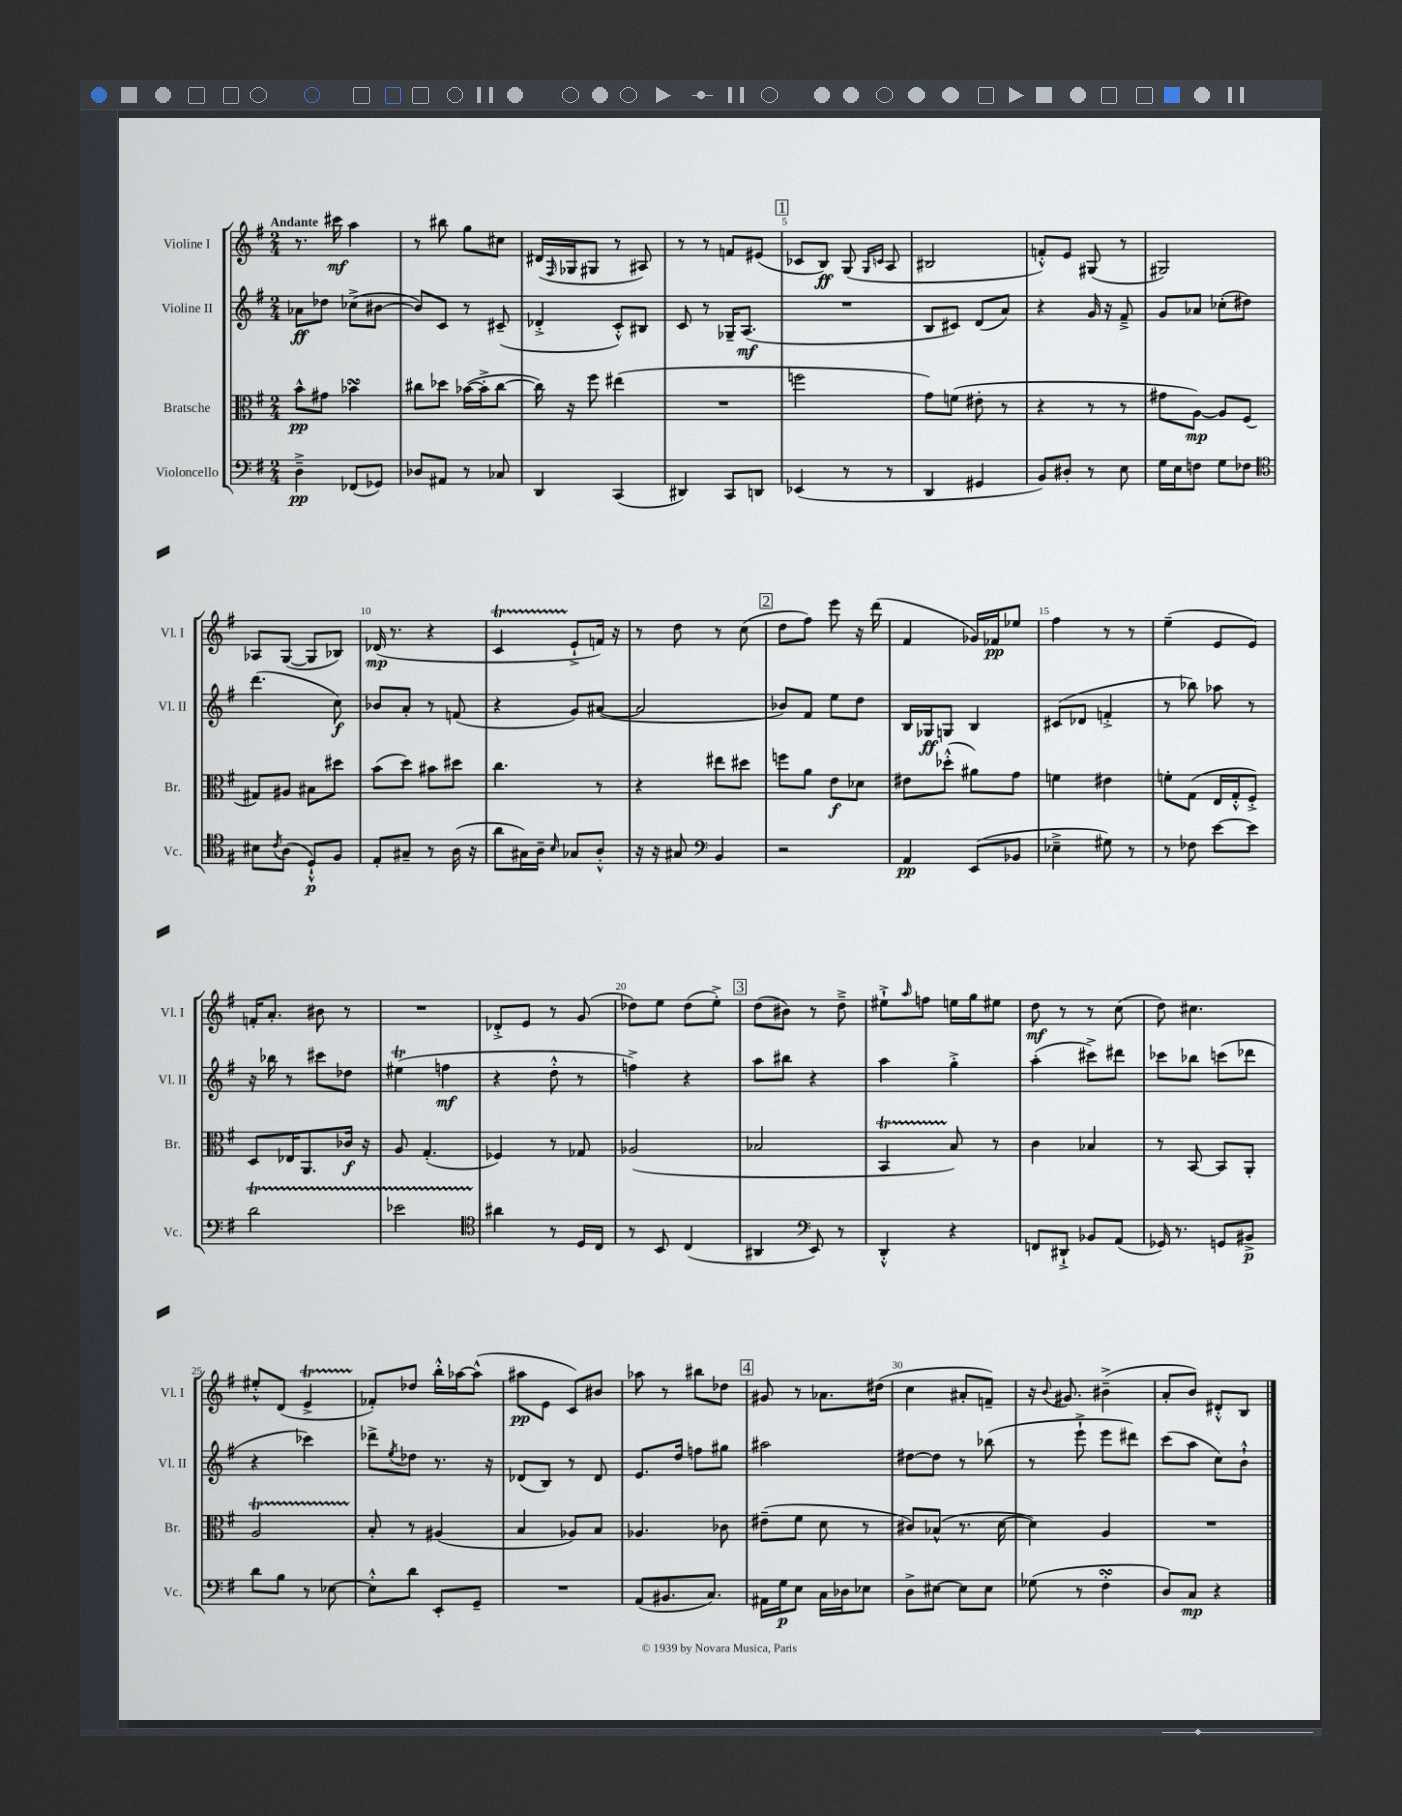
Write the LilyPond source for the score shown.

<<
\new StaffGroup <<
\new Staff = "s0" \with { instrumentName = "Violine I" shortInstrumentName = "Vl. I" } {
    \clef treble \key g \major \numericTimeSignature \time 2/4 \tempo "Andante"
    r8. cis'''16\mf a''4 |
    r8 bis''8 g''8 cis''8 |
    dis'16( \grace { fis16 } ges16 gis8 r8 ais8) |
    r8 r8 f'8 eis'8( |
    \mark \markup { \box "1" } ces'8 b8\ff) g8( \grace { g16 c'16 } a8 |
    bis2 |
    f'8-.-^) e'8 gis8( r8 |
    gis2) |
    aes8 g8~( g8 bes8) |
    des'16\mp( r8. r4 |
    c'4\startTrillSpan e'8-!->\stopTrillSpan f'16) r16 |
    r8 d''8 r8 c''8( |
    \mark \markup { \box "2" } d''8 fis''8) e'''8 r16 d'''16( |
    fis'4 ges'16) fes'16\pp ees''8 |
    fis''4 r8 r8 |
    e''4--( e'8 e'8) |
    f'16-. a'8.-. bis'8 r8 |
    R2 |
    des'8-.-> e'8 r8 g'8( |
    des''8) e''8 des''8( e''8-.->) |
    \mark \markup { \box "3" } d''8( bis'8) r8 d''8---> |
    eis''8-!-> \grace { a''16 } f''8 e''16 g''16 eis''8 |
    d''8\mf r8 r8 c''8( |
    d''8) cis''4. |
    eis''8-.-^ d'8( e'4->\startTrillSpan |
    fes'8-.\stopTrillSpan) des''8 b''16-.-^ aes''16~ aes''8-^( |
    ais''8\pp e'8 c'8) bis'8 |
    aes''8 r8 bis''8 des''8 |
    \mark \markup { \box "4" } gis'8 r8 aes'8. dis''16( |
    c''4 ais'8-. f'8--) |
    r16 \appoggiatura { b'8 } gis'8. bis'4--->( |
    a'8-. b'8) dis'8-.-^ b8 \bar "|." |
}
\new Staff = "s1" \with { instrumentName = "Violine II" shortInstrumentName = "Vl. II" } {
    \clef treble \key g \major \numericTimeSignature \time 2/4
    aes'8\ff des''8 ces''8->( bis'8~ |
    bis'8) c'8 r8 cis'8--( |
    des'4-.-> c'8-.-^) bis8 |
    c'8 r8 ges16-- a8.\mf( |
    \mark \markup { \box "1" } R2 |
    b8 cis'8) d'8( a'8) |
    r4 g'16 r16 fis'8---> |
    g'8 aes'8 ces''8-.( dis''8) |
    d'''4.( c''8\f) |
    bes'8 a'8-. r8 f'8( |
    r4 g'8) ais'8~( |
    ais'2 |
    \mark \markup { \box "2" } bes'8) fis'8 e''8 d''8 |
    b16 ges16\ff g8 b4 |
    cis'8( des'8 f'4-.-> |
    r8 bes''8) aes''8 r8 |
    r16 bes''16 r8 cis'''8 des''8 |
    eis''4\trill( f''4\mf |
    r4 d''8-.-^ r8 |
    f''4->) r4 |
    \mark \markup { \box "3" } a''8 bis''8 r4 |
    a''4 g''4-.-> |
    a''4-.( cis'''8->) dis'''8 |
    ces'''8 bes''8 c'''8( des'''8 |
    r4 ces'''4) |
    des'''8-> \acciaccatura { e''8 } des''8 r8. r16 |
    des'8( b8) r8 des'8 |
    e'8. d''16 f''8 gis''8 |
    \mark \markup { \box "4" } ais''2 |
    dis''8~ dis''8 r8 bes''8( |
    r8 e'''8-!-> e'''8 dis'''8) |
    c'''8( a''8 c''8) b'8-!-^ \bar "|." |
}
\new Staff = "s2" \with { instrumentName = "Bratsche" shortInstrumentName = "Br." } {
    \clef alto \key g \major \numericTimeSignature \time 2/4
    b'8-^\pp gis'8 bes'4\turn |
    cis''8 des''8 bes'16~( bes'16-.-> cis''8~ |
    cis''16) r16 fis''8 eis''4( |
    R2 |
    \mark \markup { \box "1" } f''2 |
    g'8) f'8( eis'8-. r8 |
    r4 r8 r8 |
    gis'8 a8~\mp) a8 fis8( |
    gis8) ais8 bis8 dis''8 |
    b'8( d''8) bis'8 dis''8 |
    c''4. r8 |
    r4 eis''8 dis''8 |
    \mark \markup { \box "2" } f''8 a'8 e'8\f des'8 |
    eis'8 des''8-.-^( ais'8) g'8 |
    f'4 eis'4 |
    f'8-. g8( e16 g16-.-^ fis8-.->) |
    d8 ees16 a,8. ces'16\f r16 |
    a8 g4.-.( |
    fes4) r8 ges8 |
    aes2( |
    \mark \markup { \box "3" } bes2 |
    b,4\startTrillSpan b8\stopTrillSpan) r8 |
    c'4 bes4 |
    r8 b,8~ b,8 a,8-. |
    a2\startTrillSpan |
    b8-.\stopTrillSpan r8 ais4( |
    b4 aes8) b8 |
    aes4. ces'8 |
    \mark \markup { \box "4" } eis'8--( fis'8 d'8 r8 |
    cis'8) bes8-^( r8. d'16~ |
    d'4) a4 |
    R2 \bar "|." |
}
\new Staff = "s3" \with { instrumentName = "Violoncello" shortInstrumentName = "Vc." } {
    \clef bass \key g \major \numericTimeSignature \time 2/4
    d4--->\pp fes,8( ges,8) |
    des8 ais,8 r8 ces8 |
    d,4 c,4( |
    dis,4) c,8 d,8 |
    \mark \markup { \box "1" } ees,4( r8 r8 |
    d,4 gis,4 |
    b,8) dis8-. r8 e8 |
    g16 e16 f8 g8 fes8 |
    \clef tenor bis8 \acciaccatura { c'8 } a8( d8-!-^\p) fis8 |
    e8-. gis8-- r8 a16( r16 |
    a'8 gis16) a16-- \grace { b16 } ges8 a8-.-^ |
    r16 r16 gis8 \clef bass b,4 |
    \mark \markup { \box "2" } r2 |
    a,4\pp e,8( bes,8 |
    ees4---> gis8) r8 |
    r8 fes8 e'8~ e'8 |
    d'2\startTrillSpan |
    ees'2 |
    \clef tenor ais'4\stopTrillSpan r8 d16 c16 |
    r8 b,8 c4( |
    \mark \markup { \box "3" } ais,4 \clef bass e,8) r8 |
    d,4-.-^ r4 |
    f,8 dis,8-!-> bes,8 a,8( |
    ges,16) r8. g,8 bis,8->\p |
    d'8 b8 r8 ees8~ |
    ees8-.-^ d'8 e,8-. g,8-- |
    R2 |
    a,8( bis,8. c8.) |
    \mark \markup { \box "4" } ais,16 g16\p e8 c16 des16 ees8 |
    d8-> eis8~ eis8 eis8 |
    ges8( r8 fis4-.\turn |
    d8) c8\mp r4 \bar "|." |
}
>>
>>
